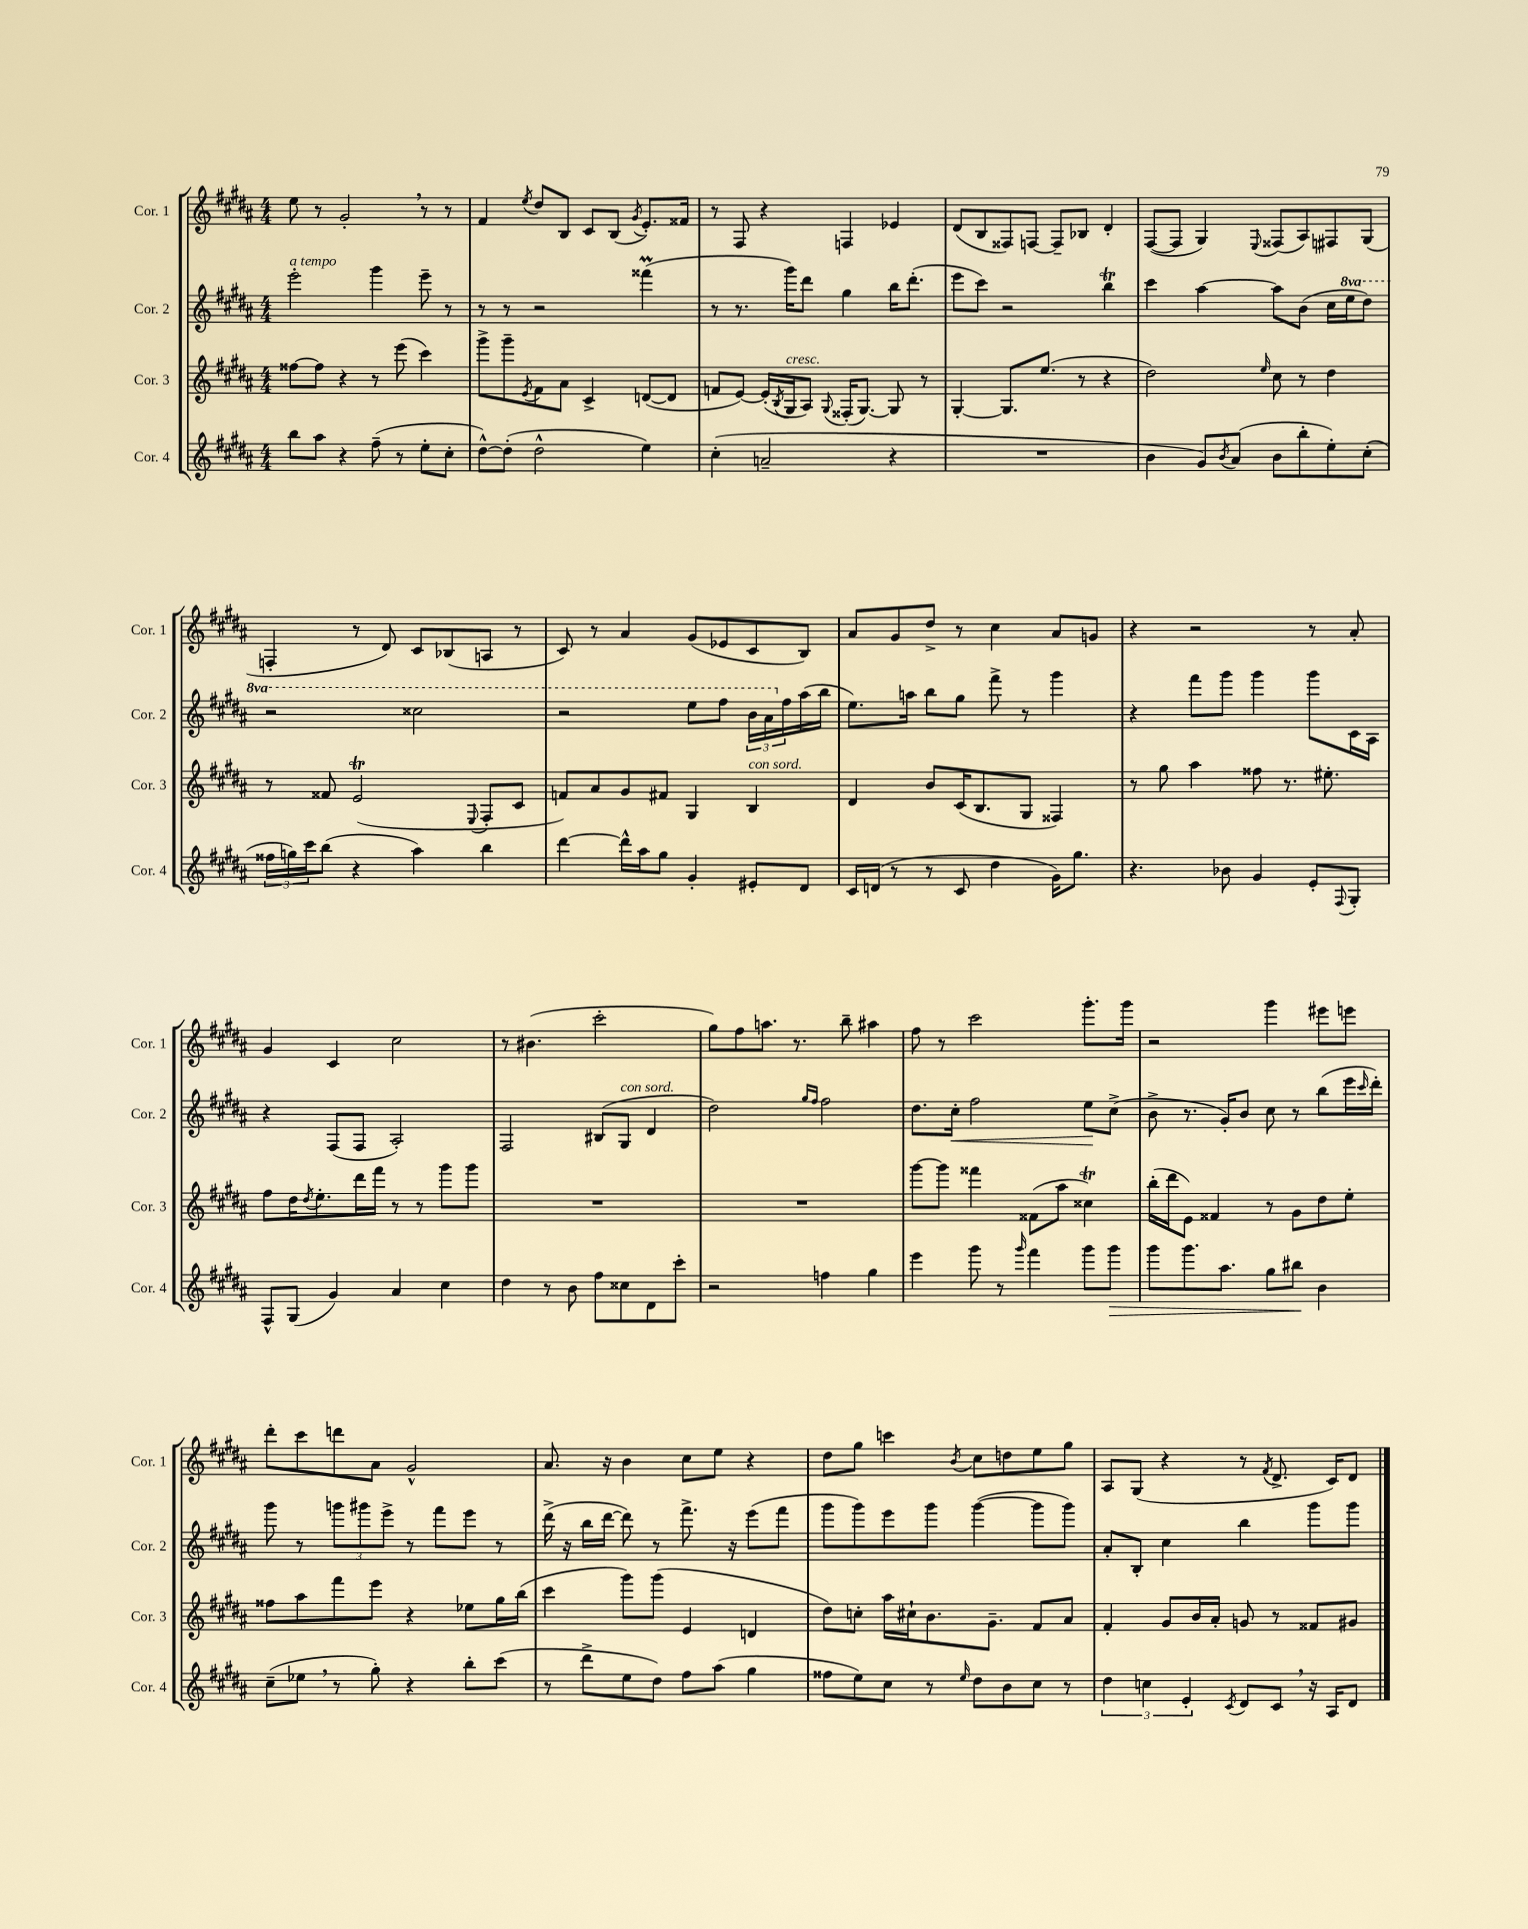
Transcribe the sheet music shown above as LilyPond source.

<<
\new StaffGroup <<
\new Staff = "s0" \with { instrumentName = "Cor. 1" shortInstrumentName = "Cor. 1" } {
    \clef treble \key b \major \numericTimeSignature \time 4/4
    e''8 r8 gis'2-. \breathe r8 r8 |
    fis'4 \acciaccatura { e''8 } dis''8 b8 cis'8 b8( \acciaccatura { gis'8 } e'8.-.) fisis'16 |
    r8 fis8 r4 f4 ees'4 |
    dis'8( b8 fisis8) f8~ f8-- bes8 dis'4-. |
    fis8~( fis8 gis4) \appoggiatura { e8 } fisis8( ais8) fis8 gis8( |
    f4-. r8 dis'8) cis'8 bes8( a8 r8 |
    cis'8) r8 ais'4 gis'8( ees'8 cis'8 b8) |
    ais'8 gis'8 dis''8-> r8 cis''4 ais'8 g'8 |
    r4 r2 r8 ais'8-. |
    gis'4 cis'4 cis''2 |
    r8 bis'4.( cis'''2-. |
    gis''8) fis''8 a''8. r8. b''8-- ais''4 |
    fis''8 r8 cis'''2 gis'''8.-. gis'''16 |
    r2 gis'''4 eis'''8 e'''8 |
    dis'''8-. cis'''8 d'''8 ais'8 gis'2-^ |
    ais'8. r16 b'4 cis''8 e''8 r4 |
    dis''8 gis''8 c'''4 \acciaccatura { b'8 } cis''8 d''8 e''8 gis''8 |
    ais8 gis8( r4 r8 \acciaccatura { fis'8 } dis'8.-> cis'16) dis'8 \bar "|." |
}
\new Staff = "s1" \with { instrumentName = "Cor. 2" shortInstrumentName = "Cor. 2" } {
    \clef treble \key b \major \numericTimeSignature \time 4/4 \set Staff.ottavationMarkups = #ottavation-simple-ordinals
    e'''2-.^\markup { \italic "a tempo" } gis'''4 e'''8-- r8 |
    r8 r8 r2 fisis'''4\prall( |
    r8 r8. gis'''16) dis'''8 gis''4 b''16 dis'''8.-.( |
    e'''8 cis'''8) r2 b''4\trill |
    cis'''4 ais''4~ ais''8 b'8( cis''16 \ottava #1 e'''16 dis'''8) |
    r2 cisis'''2 |
    r2 e'''8 fis'''8 \tuplet 3/2 { b''16 ais''16 \ottava #0 fis''16 } ais''16( b''16 |
    e''8.) a''16 b''8 gis''8 fis'''8-> r8 gis'''4 |
    r4 fis'''8 gis'''8 gis'''4 gis'''8 cis'16 ais16 |
    r4 fis8( fis8 ais2-.) |
    fis2 bis8( gis8^\markup { \italic "con sord." } dis'4 |
    dis''2) \grace { gis''16 fis''16 } fis''2 |
    dis''8. cis''16-.\< fis''2 e''8\! cis''8->( |
    b'8-> r8. gis'16-.) b'8 cis''8 r8 b''8( e'''16 \grace { cis'''16 } dis'''16-.) |
    gis'''8 r8 \tuplet 3/2 { g'''8 gis'''8 e'''8-> } r8 fis'''8 e'''8 r8 |
    dis'''16->( r16 b''16 dis'''16~ dis'''8) r8 fis'''8.-> r16 e'''8( fis'''8 |
    gis'''8 gis'''8) e'''8 gis'''8 gis'''4~( gis'''8 gis'''8) |
    ais'8-. b8-. cis''4 b''4 gis'''8 gis'''8 \bar "|." |
}
\new Staff = "s2" \with { instrumentName = "Cor. 3" shortInstrumentName = "Cor. 3" } {
    \clef treble \key b \major \numericTimeSignature \time 4/4
    fisis''8~ fisis''8 r4 r8 e'''8( cis'''4) |
    gis'''8-> gis'''8-- \acciaccatura { e'8 } fis'8 ais'8 cis'4-> d'8~( d'8 |
    f'8 e'8~) e'16-.( \acciaccatura { b8 } gis16^\markup { \italic "cresc." } ais8) \appoggiatura { gis8 } fisis16-.( gis8.~) gis8 r8 |
    gis4~-. gis8. e''8.( r8 r4 |
    dis''2) \grace { e''16 } cis''8 r8 dis''4 |
    r8 fisis'8 e'2\trill( \appoggiatura { e8 } fis8-. cis'8 |
    f'8) ais'8 gis'8 fis'8 gis4 b4^\markup { \italic "con sord." } |
    dis'4 b'8 cis'16( b8. gis8 fisis4) |
    r8 gis''8 ais''4 fisis''8 r8. eis''8.-. |
    fis''8 dis''16 \acciaccatura { dis''8 } e''8.-. dis'''16 fis'''16 r8 r8 gis'''8 gis'''8 |
    R1 |
    R1 |
    gis'''8~ gis'''8 fisis'''4 fisis'8( ais''8 cisis''4\trill) |
    b''16-.( dis'''16 e'8) fisis'4 r8 gis'8 dis''8 e''8-. |
    fisis''8 ais''8 fis'''8 e'''8 r4 ees''8 gis''16 b''16( |
    cis'''4 gis'''8) gis'''8( e'4 d'4 |
    dis''8) c''8-. ais''16 cis''16-! b'8. gis'8.-- fis'8 ais'8 |
    fis'4-. gis'8 b'16 ais'16-. g'8 r8 fisis'8 gis'8 \bar "|." |
}
\new Staff = "s3" \with { instrumentName = "Cor. 4" shortInstrumentName = "Cor. 4" } {
    \clef treble \key b \major \numericTimeSignature \time 4/4
    b''8 ais''8 r4 fis''8--( r8 e''8-. cis''8-. |
    dis''8~-^) dis''8-.( dis''2-^ e''4) |
    cis''4-.( a'2-- r4 |
    R1 |
    b'4 gis'8) \acciaccatura { b'8 } ais'8( b'8 b''8-. e''8-.) cis''8-.( |
    \tuplet 3/2 { fisis''16 g''16) cis'''16 } b''8( r4 ais''4) b''4 |
    dis'''4~ dis'''16-^ ais''16 gis''8 gis'4-. eis'8-. dis'8 |
    cis'16 d'16( r8 r8 cis'8 dis''4 gis'16) gis''8. |
    r4. bes'8 gis'4 e'8-. \appoggiatura { fis8 } gis8-. |
    fis8-^ gis8( gis'4) ais'4 cis''4 |
    dis''4 r8 b'8 fis''8 cisis''8 dis'8 cis'''8-. |
    r2 f''4 gis''4 |
    e'''4 gis'''8 r8 \grace { gis'''16 } fis'''4 gis'''8 gis'''8\> |
    gis'''8 gis'''8. ais''8. gis''8 bis''8\! b'4 |
    cis''8--( ees''8 \breathe r8 gis''8-.) r4 b''8-. cis'''8( |
    r8 dis'''8-> e''8 dis''8) fis''8 ais''8( gis''4 |
    fisis''8 e''8) cis''8 r8 \grace { e''16 } dis''8 b'8 cis''8 r8 |
    \tuplet 3/2 { dis''4 c''4 e'4-. } \acciaccatura { cis'8 } dis'8 cis'8 \breathe r16 ais16 dis'8 \bar "|." |
}
>>
>>
\layout { \context { \Score \remove "Bar_number_engraver" } }
